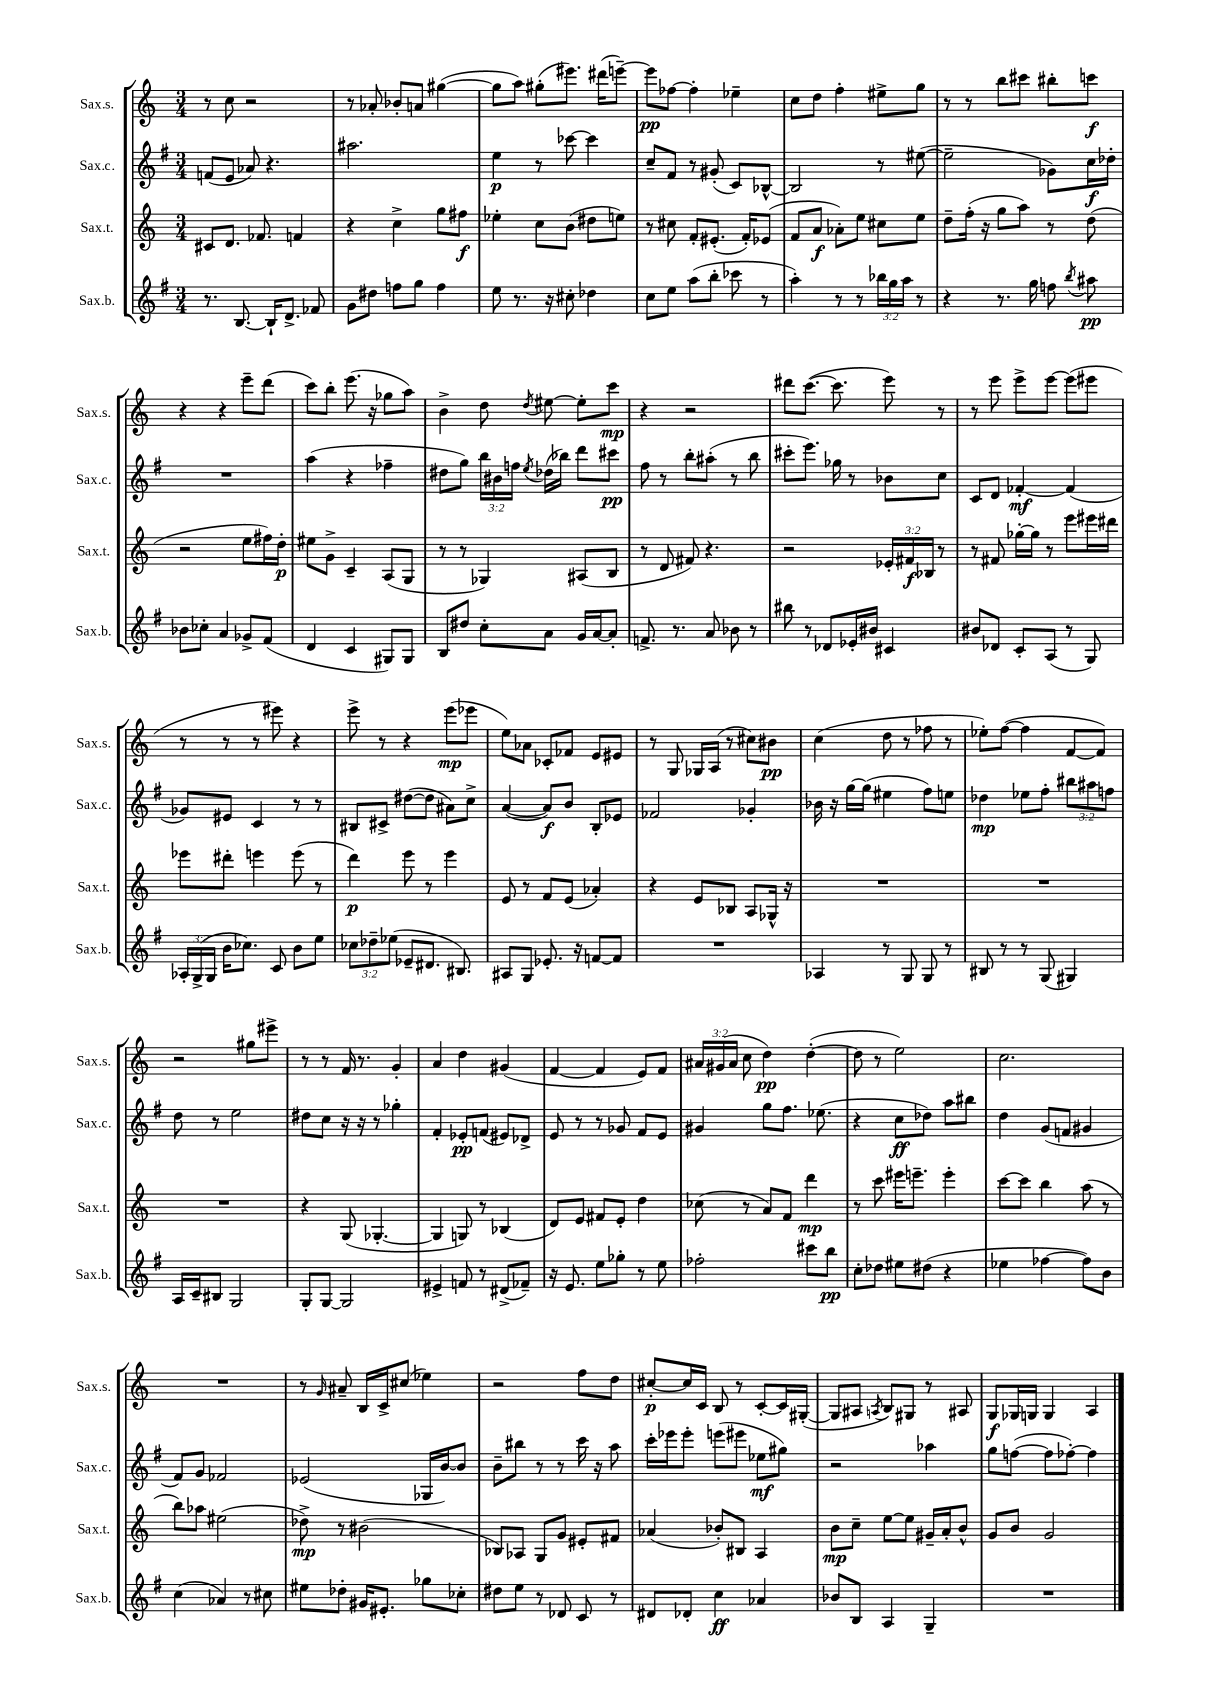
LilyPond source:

<<
\new StaffGroup <<
\new Staff = "s0" \with { instrumentName = "Sax.s." shortInstrumentName = "Sax.s." } {
    \clef treble \key c \major \numericTimeSignature \time 3/4 \override Staff.TupletNumber.text = #tuplet-number::calc-fraction-text
    \autoBeamOff r8 c''8 r2 |
    r8 aes'8-. bes'8[-. a'8] gis''4~( |
    gis''8[ a''8]) gis''8[-.( eis'''8.]) dis'''16[( e'''8]~--) |
    e'''8[\pp fes''8]~ fes''4-. ees''4-- |
    c''8[ d''8] f''4-. eis''8[-> g''8] |
    r8 r8 b''8[ cis'''8] bis''8[-. c'''8]\f |
    r4 r4 e'''8[-- d'''8]( |
    c'''8[) b''8]-. e'''8.( r16 ges''8[ a''8]) |
    b'4-> d''8 \acciaccatura { d''8 } eis''8~ eis''8[-. c'''8]\mp |
    r4 r2 |
    dis'''8[ c'''8.]~( c'''8. e'''8) r8 |
    r8 e'''8 e'''8[-> e'''8]~ e'''8[( eis'''8] |
    r8 r8 r8 eis'''8) r4 |
    e'''8-> r8 r4 e'''8[\mp( ees'''8] |
    e''8[) aes'8] ces'8[-. fes'8] e'8[ eis'8] |
    r8 g8 ges16[ a16]( r8 cis''8[) bis'8]\pp |
    c''4( d''8 r8 fes''8 r8 |
    ees''8[-.) f''8]~( f''4 f'8[~ f'8]) |
    r2 gis''8[ eis'''8]-> |
    r8 r8 f'16 r8. g'4-. |
    a'4 d''4 gis'4( |
    f'4~ f'4 e'8[) f'8] |
    \tuplet 3/2 { ais'16[ gis'16( ais'16] } c''8 d''4\pp) d''4~-.( |
    d''8 r8 e''2) |
    c''2. |
    R2. |
    r8 \grace { g'16 } ais'8-- b16[ c'16-> cis''8]( ees''4) |
    r2 f''8[ d''8] |
    cis''8[~-.\p cis''16 c'16] b8 r8 c'8[~-. c'16 gis16]~-.( |
    gis8[ ais8] \acciaccatura { a8 } b8[) gis8] r8 ais8 |
    g8[\f ges16 g16] g4 a4 \bar "|." |
}
\new Staff = "s1" \with { instrumentName = "Sax.c." shortInstrumentName = "Sax.c." } {
    \clef treble \key g \major \numericTimeSignature \time 3/4 \override Staff.TupletNumber.text = #tuplet-number::calc-fraction-text
    \autoBeamOff f'8[( e'8] aes'8) r4. |
    ais''2. |
    e''4\p r8 ces'''8~ ces'''4 |
    c''8[-- fis'8] r8 gis'8-.( c'8[) bes8]~-^ |
    bes2 r8 eis''8~( |
    eis''2-- ges'8[) c''16\f des''16]-. |
    R2. |
    a''4( r4 fes''4-- |
    dis''8[ g''8]) \tuplet 3/2 { b''16[ bis'16 f''16] } \acciaccatura { e''8 } des''16[( bes''16]) d'''8[ cis'''8]\pp |
    fis''8 r8 b''8[-. ais''8]-.( r8 b''8 |
    cis'''8[-. e'''8.]) ges''16 r8 bes'8[ c''8] |
    c'8[ d'8] fes'4~-.\mf fes'4( |
    ges'8[) eis'8] c'4 r8 r8 |
    bis8[ cis'8]-> dis''8[~( dis''8] ais'8[) c''8]-> |
    a'4~( a'8[\f) b'8] b8[-. ees'8] |
    fes'2 ges'4-. |
    bes'16 r16 g''16[~ g''16]( eis''4 fis''8[) e''8] |
    des''4\mp ees''8[ fis''8]-. \tuplet 3/2 { bis''8[ ais''8 f''8] } |
    d''8 r8 e''2 |
    dis''8[ c''8] r16 r16 r8 ges''4-. |
    fis'4-. ees'8[-.\pp f'8]( eis'8[) des'8]-> |
    e'8 r8 r8 ges'8 fis'8[ e'8] |
    gis'4 g''8[ fis''8.] ees''8.( |
    r4 c''8[\ff des''8]) a''8[ bis''8] |
    d''4 g'8[( f'8] gis'4 |
    fis'8[) g'8] fes'2 |
    ees'2( ges16[ b'16~) b'8] |
    b'8[-- bis''8] r8 r8 c'''16 r16 a''8 |
    c'''16[-. ees'''16 ees'''8]-. e'''8[( eis'''8] ees''8[\mf gis''8]) |
    r2 aes''4 |
    g''8[ f''8]~( f''8[ fes''8]~-.) fes''4 \bar "|." |
}
\new Staff = "s2" \with { instrumentName = "Sax.t." shortInstrumentName = "Sax.t." } {
    \clef treble \key c \major \numericTimeSignature \time 3/4 \override Staff.TupletNumber.text = #tuplet-number::calc-fraction-text
    \autoBeamOff cis'8[ d'8.] fes'8. f'4 |
    r4 c''4-> g''8[ fis''8]\f |
    ees''4-. c''8[ b'8]( dis''8[ e''8]) |
    r8 cis''8 f'8[-. eis'8.]-.( f'16[-.) ees'8]( |
    f'8[ a'8]\f aes'8[-.) e''8] cis''8[ e''8] |
    d''8[-- f''16]-.( r16 g''8[ a''8]) r8 d''8( |
    r2 e''8[ fis''16) d''16]-.\p |
    eis''8[ g'8]-> c'4-- a8[( g8] |
    r8 r8 ges4) ais8[( b8] |
    r8 d'8 fis'8) r4. |
    r2 \tuplet 3/2 { ees'16[-. fis'16\f bes16] } r8 |
    r8 fis'8 ges''16[~-. ges''16] r8 e'''8[ eis'''16 dis'''16] |
    ees'''8[ dis'''8]-. e'''4 e'''8( r8 |
    d'''4\p) e'''8 r8 e'''4 |
    e'8 r8 f'8[ e'8]( aes'4-.) |
    r4 e'8[ bes8] a8[ ges16]-^ r16 |
    R2. |
    R2. |
    R2. |
    r4 g8( ges4.~-. |
    ges4 g8) r8 bes4( |
    d'8[) e'8] fis'8[ e'8]-. d''4 |
    ces''8( r8 a'8[) f'8] d'''4\mp |
    r8 c'''8 eis'''16[ e'''8.]-- e'''4-. |
    c'''8[~ c'''8] b''4 a''8( r8 |
    b''8[) aes''8] eis''2( |
    des''8->\mp) r8 bis'2( |
    bes8[) aes8] g8[ g'8] eis'8[-. fis'8] |
    aes'4( bes'8[-.) bis8] a4 |
    b'8[\mp c''8]-- e''8[~ e''8] gis'16[-- a'16-. b'8]-^ |
    g'8[ b'8] g'2 \bar "|." |
}
\new Staff = "s3" \with { instrumentName = "Sax.b." shortInstrumentName = "Sax.b." } {
    \clef treble \key g \major \numericTimeSignature \time 3/4 \override Staff.TupletNumber.text = #tuplet-number::calc-fraction-text
    \autoBeamOff r8. b8.~ b16[-! d'8.]-> fes'8 |
    g'8[ dis''8] f''8[ g''8] f''4 |
    e''8 r8. r16 cis''8-. des''4 |
    c''8[ e''8] a''8[( b''8]-. ces'''8 r8 |
    a''4-.) r8 r8 \tuplet 3/2 { bes''16[ g''16 a''16] } r8 |
    r4 r8. g''16 f''8 \acciaccatura { b''8 } ais''8\pp |
    bes'8[ ces''8]-. a'4 ges'8[-> fis'8]( |
    d'4 c'4 gis8[) gis8] |
    b8[ dis''8] c''8[-. a'8] g'16[ a'16~ a'8]-. |
    f'8.-> r8. a'8 bes'8 r8 |
    bis''8 r8 des'8[ ees'16-. bis'16] cis'4 |
    bis'8[ des'8] c'8[-. a8]( r8 g8) |
    \tuplet 3/2 { aes16[-. g16->( g16] } b'16[ ces''8.]) c'8 b'8[ e''8] |
    \tuplet 3/2 { ces''8[ des''8-- ees''8]( } ees'8[-- dis'8.] bis8.) |
    ais8[ g8] ees'8.-. r16 f'8[~ f'8] |
    R2. |
    aes4 r8 g8 g8 r8 |
    bis8 r8 r8 g8( gis4) |
    a16[ c'16-- bis8] g2 |
    g8[-. g8]~ g2 |
    eis'4-> f'8 r8 dis'8[->( fes'8]--) |
    r16 e'8. e''8[ ges''8]-. r8 e''8 |
    fes''2-. cis'''8[ b''8]\pp |
    c''8[-. des''8] eis''8[ dis''8]( r4 |
    ees''4 fes''4~ fes''8[) b'8] |
    c''4( aes'4) r8 cis''8 |
    eis''8[ des''8]-. gis'16[ eis'8.]-. ges''8[ ces''8]-. |
    dis''8[ e''8] r8 des'8 c'8 r8 |
    dis'8[ des'8]-. c''4\ff aes'4 |
    bes'8[ b8] a4 g4-- |
    R2. \bar "|." |
}
>>
>>
\layout { \context { \Score \remove "Bar_number_engraver" } }
